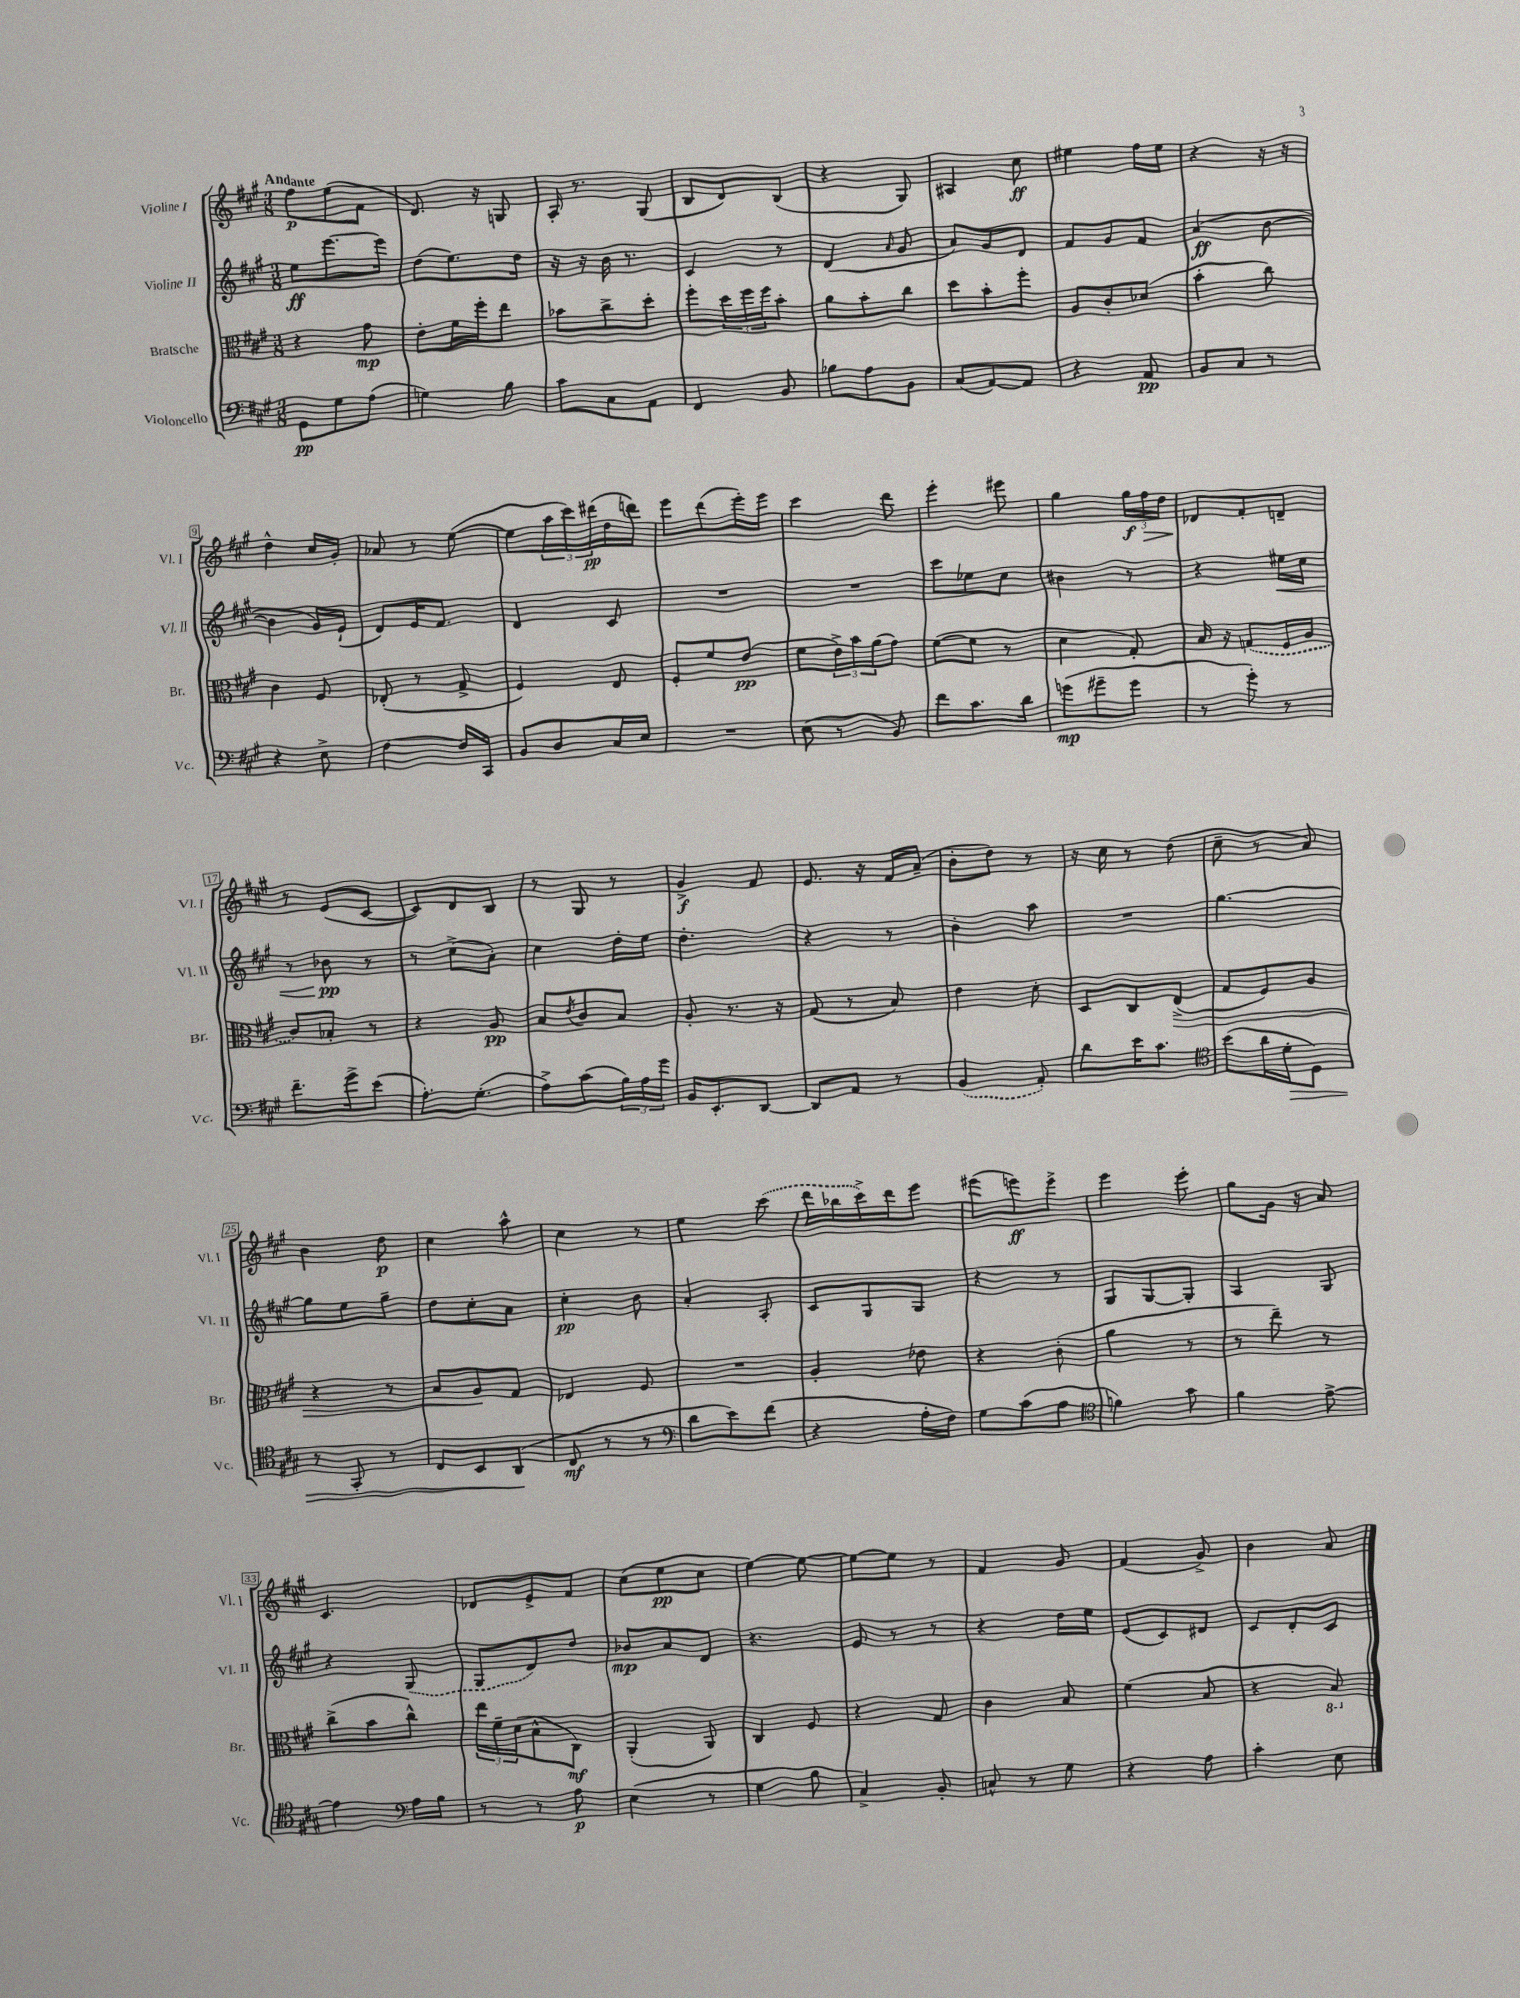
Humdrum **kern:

**kern	**kern	**kern	**kern
*staff4	*staff3	*staff2	*staff1
*clefF4	*clefC3	*clefG2	*clefG2
*k[f#c#g#]	*k[f#c#g#]	*k[f#c#g#]	*k[f#c#g#]
*M3/8	*M3/8	*M3/8	*M3/8
8GG#	4r	8ee	8ff#
8G#	.	[8.eee	(8ee
(8A	8g#	.	8f#
.	.	16eee]	.
=	=	=	=
4G)	8e'	(8dd	8.d)
.	16f#	8.ee)	.
.	16ff#'	.	16r
8B	8ee	.	8G
.	.	16dd	.
=	=	=	=
8c#	8b-	16r	16A'
.	.	16r	8.r
8C#	8cc#^	16b	.
.	.	8.r	.
8AA	8dd'	.	(8G#
=	=	=	=
4FF#	8ff#'	4c#	8B
.	24dd	.	8d)
.	24ff#	.	.
.	24ff#	.	.
8BB	8b'	8r	(8B
=	=	=	=
8B-	8a	(4d	4r
8A	8b'	.	.
.	.	16qqa	.
8BB	8cc#	8g#	8G#)
=	=	=	=
(8C#	8dd	8a)	4A#
[8AA)	8b'	8g#	.
8AA]	8ff#'	8d	8cc#
=	=	=	=
4r	8A	8f#	4ee#
.	8c#'	8g#	.
8AA	(8d-	8f#	16ff#
.	.	.	16ee#
=	=	=	=
8BB	4b'	(4a	4r
8C#	.	.	.
8r	8cc#)	[8b	16r
.	.	.	16r
=	=	=	=
4r	4c#	4b]	4dd^^
8E^	8F#	16g#)	16cc#
.	.	(16e`	16g#'
=	=	=	=
[4F#	(8E-'	8d)	8a-
.	8r	16e	8r
.	.	8.f#	.
16F#]	8G#^	.	([8ee
16CC#	.	.	.
=	=	=	=
8BB	4F#)	4d	8ee]
8D	.	.	24aa
.	.	.	24ccc#)
.	.	.	(24ddd#
16C#	8E	8c#	16dd
16E	.	.	16ddd)
=	=	=	=
4.r	8F#'	4.r	8eee
.	8f#	.	(8ddd
.	(8e	.	16eee')
.	.	.	16eee
=	=	=	=
(8E	8f#	4.r	4ccc#
8r	24e^)	.	.
.	24b	.	.
.	(24a	.	.
8BB)	8g#)	.	8ddd
=	=	=	=
8f#	([8f#	8ccc#	4eee'
8.c#	8f#]	8ee-	.
.	8r	8cc#	8eee#
16d	.	.	.
=	=	=	=
(8g	4d	4b#	4gg#
8g#~	.	.	.
8g#	8G#')	8r	24gg#
.	.	.	24ff#
.	.	.	24dd
=	=	=	=
8r	16B	4r	8d-
.	16r	.	.
8g#')	(8G	.	8f#'
8r	16F#	16ee#	8d~
.	16A	16cc#	.
=	=	=	=
8.f#~	8c#)	8r	8r
.	8B-'	8b-	(8e
16g#^	.	.	.
(8e	8r	8r	[8c#
=	=	=	=
8.A')	4r	8r	8c#])
.	.	(8cc#^	8d
(8.G#'	.	.	.
.	8A	8a')	8B
=	=	=	=
8A^)	8B	4cc#	8r
.	8qe	.	.
(8c#	8c#	.	8G#
24B)	8B	16dd'	8r
24A	.	.	.
.	.	16ee	.
24g#	.	.	.
=	=	=	=
16BB	8A'	4.dd'	4g#^
8.EE'	.	.	.
.	8.r	.	.
[8DD	.	.	8f#
.	16r	.	.
=	=	=	=
8DD]	(8G#	4r	8.e
8AA	8r	.	.
.	.	.	16r
8r	8B)	8r	16f#
.	.	.	(16a~
=	=	=	=
(4BB	4e	4b'	8b'
.	.	.	8dd)
8AA')	8d'	8aa	8r
=	=	=	=
8d	8D	4.r	16r
.	.	.	16cc#
16e	8C#	.	8r
8.c#	.	.	.
.	(8E^	.	(8dd
=	=	=	=
*clefC4	*	*	*
(8b	8G#	[4.gg#	8cc#~
16a	8F#)	.	8r
16d'	.	.	.
8D)	8A	.	8a)
=	=	=	=
8r	4r	8gg#]	4b
8GG#'	.	8ee	.
8r	8r	8gg#~	8dd
=	=	=	=
8C#	8B	8dd	4cc#
8BB	8A	8cc#'	.
(8AA	8G#	8a	8aa^^
=	=	=	=
8C#	4E-	4cc#'	4cc#
8r	.	.	.
8r	8F#	8b	8r
=	=	=	=
*clefF4	*	*	*
8d	4.r	4a'	4ee
8e)	.	.	.
(8f#	.	8A'	(8ccc#
=	=	=	=
4r	4A'	8c#	16ddd
.	.	.	16bb-
.	.	8G#	16ccc#^)
.	.	.	16ddd
16A'	8e-	8G#	8eee
16F#)	.	.	.
=	=	=	=
8G#	4r	4r	(8eee#
(8c#	.	.	8eee)
8A	(8c#'	8r	8eee^
=	=	=	=
*clefC4	*	*	*
4f)	4a	8G#	4eee
.	.	[8G#	.
8g#	8r	8G#']	8eee'
=	=	=	=
4f#	8r	4A	8gg#
.	8ee~)	.	16g#
.	.	.	16r
[8e^	8r	8G#	8a
=	=	=	=
4e]	(8cc#^	4r	4.c#
.	8b	.	.
*clefF4	*	*	*
16A	8cc#^^)	(8G#	.
16B	.	.	.
=	=	=	=
8r	24ee	8G#	8d-
.	24f#~	.	.
.	(24d	.	.
8r	8B^^	8d)	8e^
8A	8C#)	8dd	8f#
=	=	=	=
(4E	(4AA'	8b-	(8cc#
.	.	8a	8ee
8r	8AA)	8d	8cc#
=	=	=	=
4G#	4C#	4.r	[4ee)
8B	8F#	.	8ee_
=	=	=	=
4C#^)	4r	8e	8ee_
.	.	8r	8ee]
8BB'	8G#	8r	8r
=	=	=	=
8C^^	4c#	4r	4f#
8r	.	.	.
8G#	8B	16dd	8g#
.	.	16ee	.
=	=	=	=
4r	(4f#	(8e	(4f#
.	.	8c#)	.
8A	8B	8d#	8g#^)
=	=	=	=
4c#'	4r	8c#	4b
.	.	8d'	.
8E	8BB)	8c#	8a
==	==	==	==
*-	*-	*-	*-
